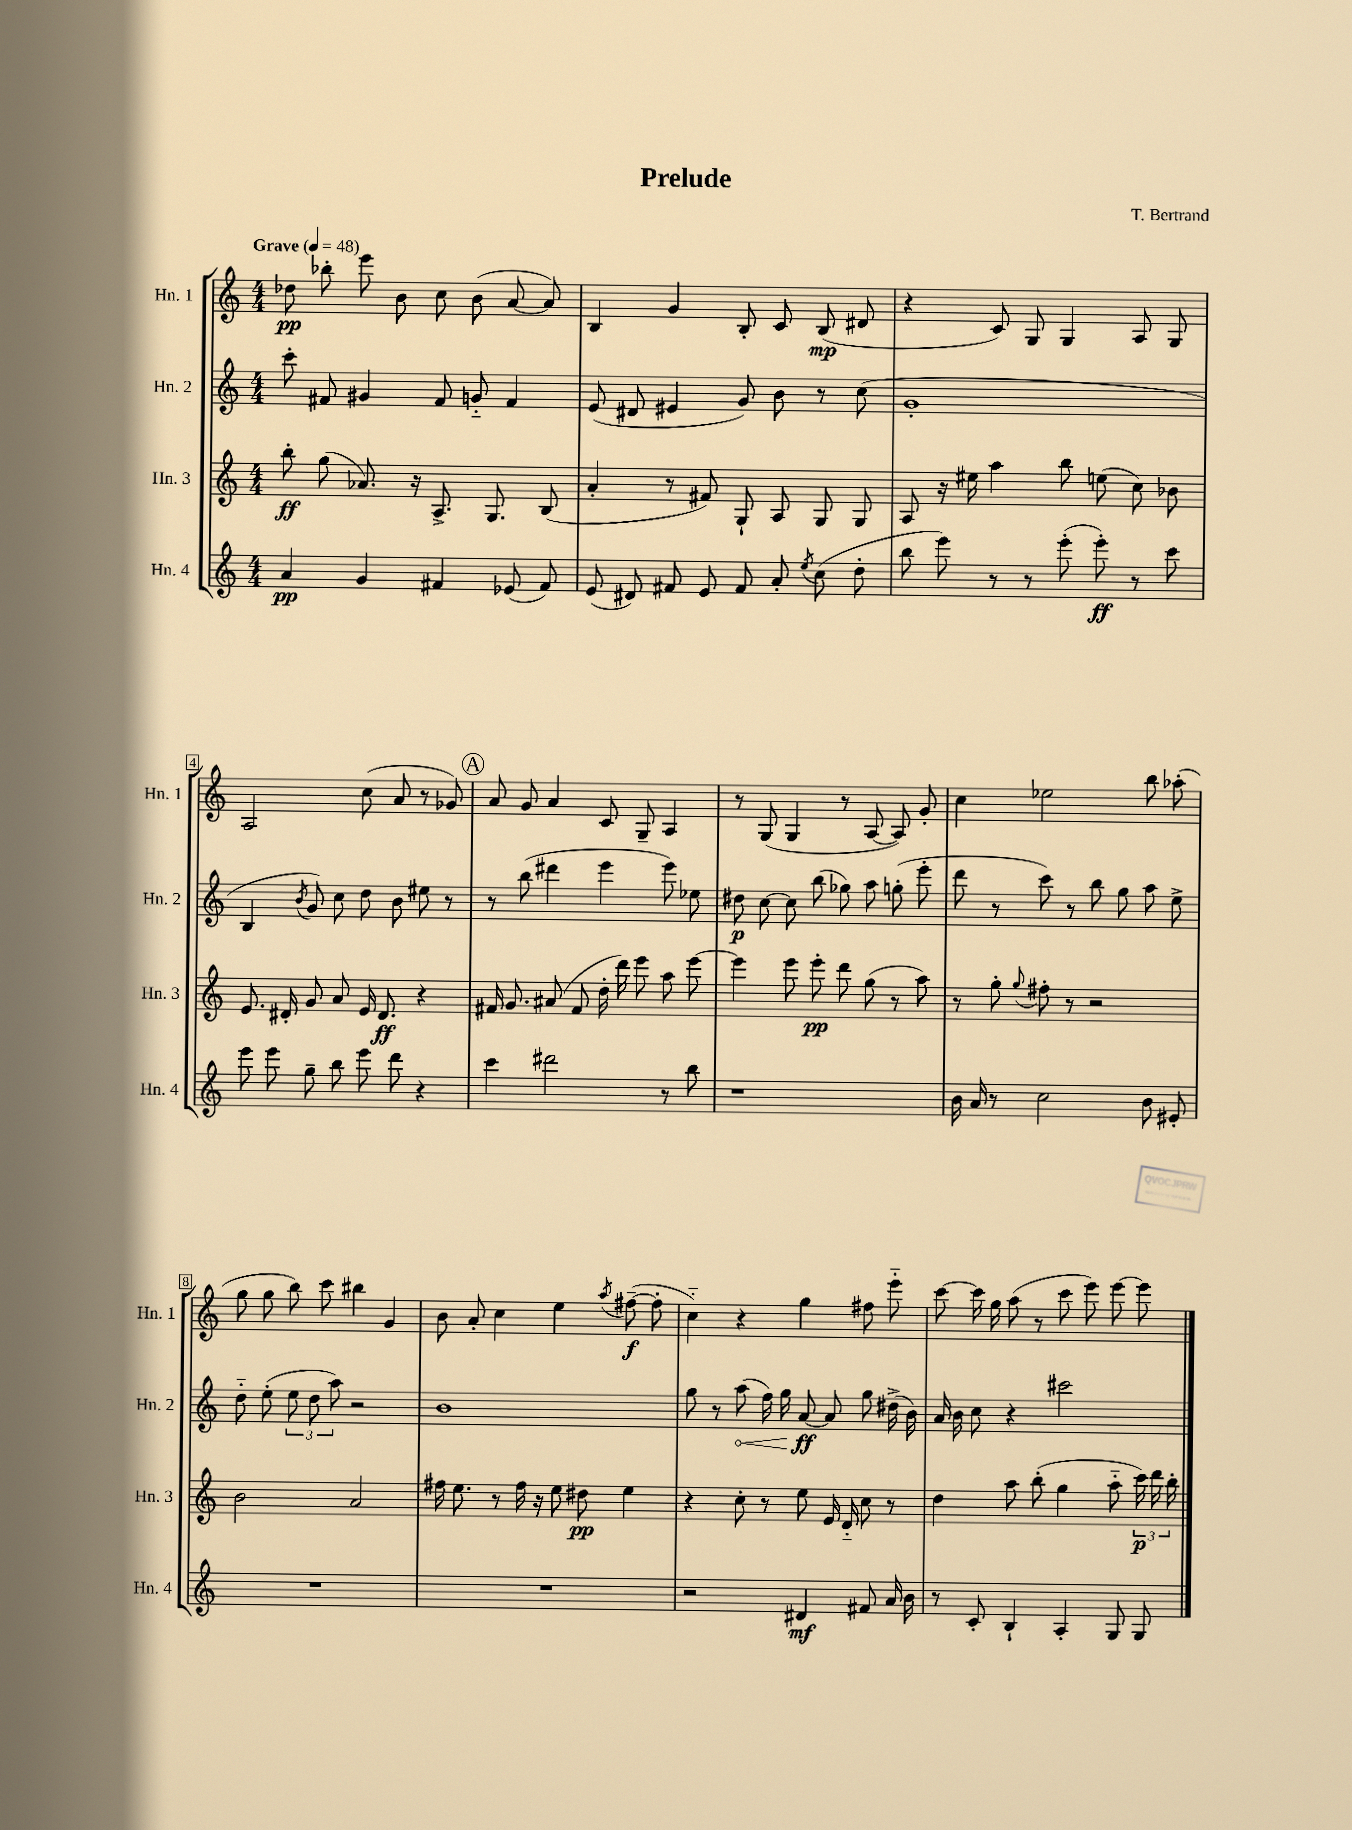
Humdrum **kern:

**kern	**kern	**kern	**kern
*staff4	*staff3	*staff2	*staff1
*clefG2	*clefG2	*clefG2	*clefG2
*k[]	*k[]	*k[]	*k[]
*M4/4	*M4/4	*M4/4	*M4/4
*MM48	*MM48	*MM48	*MM48
4a/	8bb'\	8ccc'\	8dd-\
.	(8gg\	8f#/	8bb-'\
4g/	8.a-/)	4g#/	8eee\
.	.	.	8b\
.	16r	.	.
4f#/	8.A^/	8f#/	8cc\
.	.	8g'~/	(8b\
.	8.G/	.	.
(8e-/	.	4f#/	[8a/
8f#/)	(8B/	.	8a/])
=	=	=	=
(8e/	4a'/	(8e/	4B/
8d#/)	.	8d#/	.
8f#/	8r	4e#/	4g/
8e/	8f#/)	.	.
8f#/	8G`/	8g/)	8B'/
8a'/	8A/	8b\	8c/
8qee/	.	.	.
(8cc\	8G/	8r	(8B/
8dd'\	8G/	(8cc\	8d#/
=	=	=	=
8bb\	8A/	1g'	4r
8eee\)	16r	.	.
.	16ee#\	.	.
8r	4aa\	.	8c/)
8r	.	.	8G/
(8eee'\	8bb\	.	4G/
8eee'\)	(8ee\	.	.
8r	8cc\)	.	8A/
8ccc\	8b-\	.	8G/
=	=	=	=
8eee\	8.e/	4B/	2A/
8eee\	.	.	.
.	16d#'/	.	.
.	.	8qb/	.
8gg~\	8g/	8g/)	.
8bb\	8a/	8cc\	.
8eee\	16e/	8dd\	(8cc\
.	8.d#/	.	.
8ddd\	.	8b\	8a/
4r	4r	8ee#\	8r
.	.	8r	8g-/)
=	=	=	=
4ccc\	16f#/	8r	8a/
.	8.g/	.	.
.	.	(8bb\	8g/
2ddd#\	(8a#/	4ddd#\	4a/
.	8f#/	.	.
.	16dd'\	4eee\	8c/
.	16ddd\)	.	.
.	8eee\	.	8G~/
8r	8aa\	8eee\)	4A/
8bb\	[8eee\	8ee-\	.
=	=	=	=
1r	4eee\]	8dd#\	8r
.	.	[8cc\	(8G/
.	8eee\	8cc\]	4G/
.	8eee'\	(8bb\	.
.	8ddd\	8gg-\)	8r
.	(8gg\	8aa\	[8A/
.	8r	(8gg'\	8A/])
.	8aa\)	8eee'\	8g'/
=	=	=	=
16b\	8r	8ddd\	4cc\
16a/	.	.	.
8r	8gg'\	8r	.
.	8qqgg/	.	.
2cc\	8ff#'\	8ccc\)	2ee-\
.	8r	8r	.
.	2r	8bb\	.
.	.	8gg\	.
8b\	.	8aa\	8bb\
8e#'/	.	8ee^\	(8aa-'\
=	=	=	=
1r	2b\	8dd'~\	8gg\
.	.	(8ee'\	8gg\
.	.	12ee\	8bb\)
.	.	12dd\	.
.	.	.	8ccc\
.	.	12aa\)	.
.	2a/	2r	4bb#\
.	.	.	4g/
=	=	=	=
1r	16ff#\	1b	8b\
.	8.ee\	.	.
.	.	.	8a'/
.	8r	.	4cc\
.	16ff#\	.	.
.	16r	.	.
.	8ee\	.	4ee\
.	8dd#\	.	.
.	.	.	8qaa/
.	4ee\	.	([8ff#~\
.	.	.	8ff#'\]
=	=	=	=
2r	4r	8gg\	4cc'~\)
.	.	8r	.
.	8cc'\	(8aa\	4r
.	8r	16ff\)	.
.	.	16gg\	.
4d#/	8ee\	[8a/	4gg\
.	16e/	8a/]	.
.	16d'~/	.	.
8f#/	8cc\	8gg\	8ff#\
16a/	8r	(16dd#^\	8eee'~\
16b\	.	16b\)	.
=	=	=	=
8r	4dd\	16a/	[8ccc\
.	.	16b\	.
8c'/	.	8cc\	16ccc\]
.	.	.	16gg\
4B`/	8aa\	4r	(8aa\
.	(8bb'\	.	8r
4A'/	4gg\	2ccc#\	8ccc\
.	.	.	8eee\)
8G/	8aa'~\	.	[8eee\
8G/	24ccc\)	.	8eee\]
.	24ddd\	.	.
.	24bb'\	.	.
==	==	==	==
*-	*-	*-	*-
